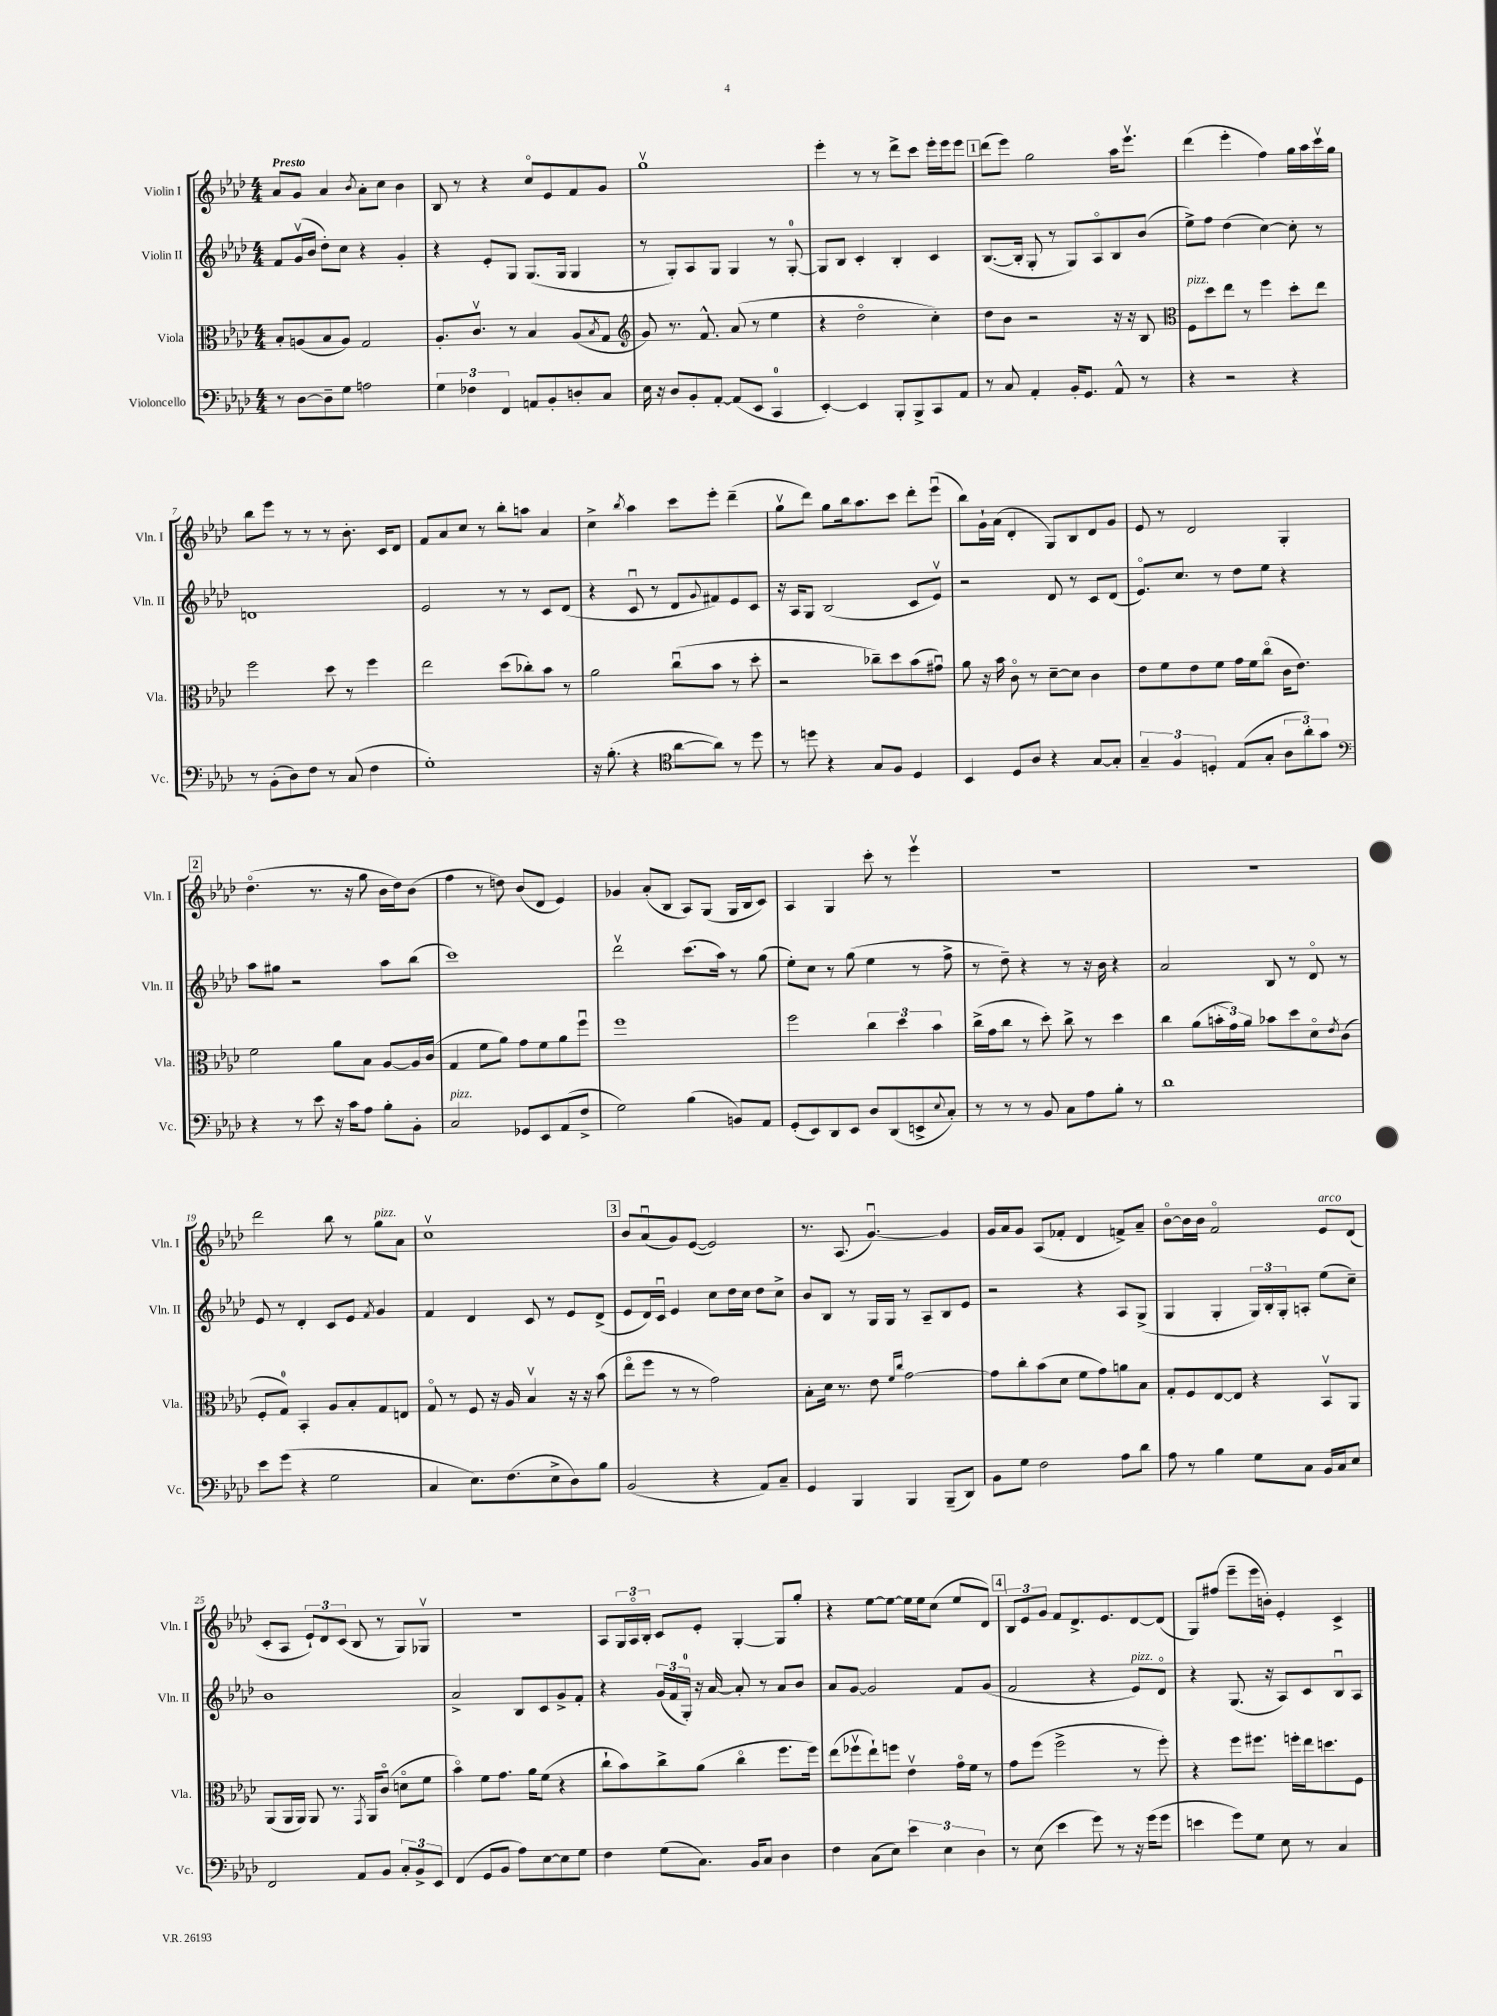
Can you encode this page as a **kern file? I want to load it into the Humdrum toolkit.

**kern	**kern	**kern	**kern
*staff4	*staff3	*staff2	*staff1
*clefF4	*clefC3	*clefG2	*clefG2
*k[b-e-a-d-]	*k[b-e-a-d-]	*k[b-e-a-d-]	*k[b-e-a-d-]
*M4/4	*M4/4	*M4/4	*M4/4
8r	8B-'	8f	8a-
[8D-	(8A	(16gv	8g
.	.	16b-	.
8D-~]	8B-	8dd-')	4a-
8G	8A)	8cc	.
.	.	.	8qb-
2A	2G	4r	8a-'
.	.	.	8cc
.	.	4g'	4b-
=	=	=	=
6G	8.A-'	4r	8B-
.	.	.	8r
6F-	.	.	.
.	8.cv	.	.
.	.	8e-'	4r
6FF	.	.	.
.	8r	8G	.
8AA	4B-	(8.G	8cco
8BB-'	.	.	8e-
.	.	16G	.
8D'	(8A-	4G	8f
.	8qB-	.	.
8C	8G	.	8g
=	=	=	=
*	*clefG2	*	*
16E-	8g)	8r	1ggv
16r	.	.	.
8D-	8.r	8G')	.
8BB-'	.	8A-	.
.	8.f^^	.	.
[8AA-'	.	8G	.
(8AA-]	(8a-	4G	.
8EE-	8r	.	.
4CC	4ee-	8r	.
.	.	[8G'	.
=	=	=	=
[4EE-')	4r	8G]	4eee-'
.	.	8B-	.
4EE-]	2dd-o	4c'	8r
.	.	.	8r
8BBB-'	.	4B-'	8ddd-^
8BBB-^	.	.	8ccc
8CC	4cc')	4c	16eee-'
.	.	.	16eee-
8AA-	.	.	8eee-
=	=	=	=
8r	8dd-	([8.B-	(8ddd-
8C	8b-	.	8eee-)
.	.	16B-']	.
4AA-'	2r	8G'	2gg
.	.	8r	.
16BB-'	.	8G)	.
8.GG	.	.	.
.	.	8A-o	.
8AA-^^	16r	8B-	16aa-
.	16r	.	8.eee-v
8r	8B-	(8b-	.
=	=	=	=
*	*clefC3	*	*
4r	8F	8ee-^)	(4ddd-
.	8dd-	8ff	.
2r	8ee-	(4dd-	4eee-'
.	8r	.	.
.	4ff	[4cc)	4ff)
4r	8dd-'	8cc']	16gg
.	.	.	16aa-
.	8ee-	8r	16cccv
.	.	.	16gg
=	=	=	=
8r	2ff	1d	8bb-
(8BB-'	.	.	8eee-
8D-)	.	.	8r
8F	.	.	8r
8r	8dd-	.	8r
(8C	8r	.	8.b-'
4F	4ff	.	.
.	.	.	16c
.	.	.	8d-
=	=	=	=
1G')	2ee-	2e-	8f
.	.	.	8a-
.	.	.	8cc
.	.	.	8r
.	(8dd-	8r	8bb-'
.	8cc-')	8r	8aa
.	8b-	8c	4a-
.	8r	(8d-	.
=	=	=	=
16r	2a-	4r	4cc^
(8.B-'	.	.	.
.	.	.	8qbb-
4r	.	8cu	4aa-
.	.	8r	.
*clefC4	*	*	*
[8a-	(8ccu	8d-	8ccc
.	.	8qqg	.
8a-])	8b-	8f#)	8eee-'
8r	8r	8e-	(4ddd-~
8dd-	8dd-'	8c	.
=	=	=	=
8r	2r	16r	8ggv
.	.	16A-	.
8dd	.	8G	8ddd-)
4r	.	(2B-	8gg
.	.	.	16bb-
.	.	.	8.aa-
8G	8cc-~)	.	.
8F	8dd-	.	8ccc
4D-	(8b-	8c	8ddd-'
.	8g#u)	8e-v)	(8eee-u
=	=	=	=
4BB-	8a-	2r	8bb-)
.	16r	.	16g`
.	16b-	.	(16a-
8D-	8co	.	4d-'
8A-	8r	.	.
4r	[8d-~	8d-	8G)
.	8d-]	8r	8B-
[8G	4c	8c	8d-
8G']	.	(8d-	8g
=	=	=	=
6G~	8e-	8.e-o)	8e-
.	8f	.	8r
6F	.	.	.
.	.	8.cc	.
.	8e-	.	2d-
6D'	.	.	.
.	8f	8r	.
(8E-	16g	8dd-	.
.	16f	.	.
8G'	(8cco	8ee-	.
12A-	16c	4r	4G'
.	8.e-)	.	.
12a-')	.	.	.
12g	.	.	.
=	=	=	=
*clefF4	*	*	*
4r	2f	8aa-	(4.dd-o
.	.	8gg#	.
8r	.	2r	.
8e-	.	.	8.r
16r	8a-	.	.
16c	.	.	16r
8A-	8B-	.	8gg
8B-'	[8A-	8aa-	16b-
.	.	.	16dd-)
8BB-'	16A-]	(8bb-	(8b-
.	(16c	.	.
=	=	=	=
2C	4G	1ccc)	4ff
.	8f	.	8r
.	8a-)	.	8dd)
8GG-	8g	.	(8b-
8EE-	8f	.	8d-
(8AA-	8a-	.	4e-)
8F^	8ffu	.	.
=	=	=	=
2G)	1ff	2ddd-v	4g-
.	.	.	(8a-'
.	.	.	8B-
(4B-	.	(8.ccc	8A-)
.	.	.	(8G
.	.	16aa-)	.
8BB)	.	8r	16G
.	.	.	16B-
8AA-	.	(8gg	8c)
=	=	=	=
(8GG'	2ff	8ee-')	4A-
8EE-)	.	8cc	.
8DD-	.	8r	4G
8EE-	.	(8gg	.
8D-	6cc	4ee-	8ccc'
(8DD-	.	.	8r
.	6dd-	.	.
8EE^	.	8r	4eee-v
.	6b-	.	.
8qqE-	.	.	.
8C')	.	8ff^	.
=	=	=	=
8r	(16cc^	8r	1r
.	16g	.	.
8r	8cc	8dd-~)	.
8r	8r	4r	.
8BB-	8dd-')	.	.
8C	8cc^	8r	.
8A-	8r	16r	.
.	.	16b-	.
8B-'	4dd-	4r	.
8r	.	.	.
=	=	=	=
1d-	4cc	2a-	1r
.	(8a-	.	.
.	24b'	.	.
.	24g)	.	.
.	24a-	.	.
.	8b-	8B-	.
.	8dd-	8r	.
.	8d-o	8d-o	.
.	8qe-	.	.
.	(8c	8r	.
=	=	=	=
8e-	8F'	8e-	2ddd-
(8g	8G)	8r	.
4r	4BB-'	4d-'	.
2G	8A-	8c	8bb-
.	8B-'	8e-	8r
.	.	8qf	.
.	8G	4g	8gg
.	8E	.	8a-
=	=	=	=
4C	8Go	4f	1ccv
.	8r	.	.
8.E-)	8F	4d-	.
.	16r	.	.
(8.F	16A-	.	.
.	4B-v	8c	.
8E-^	.	8r	.
8D-)	16r	8e-	.
.	16r	.	.
8B-	(8b-	(8d-^	.
=	=	=	=
(2BB-	8ee-o	8e-	8b-
.	8ff	16d-)	(8a-u
.	.	16cu	.
.	8r	4e-	8g)
.	8r	.	([8e-
4r	2g)	8cc	2e-])
.	.	16dd-	.
.	.	16cc	.
8AA-)	.	8dd-	.
8C~	.	8cc^	.
=	=	=	=
4GG	8B-'	8b-	8.r
.	16d-	8B-	.
.	8.r	.	(8.A-
4BBB-	.	8r	.
.	8e-	16G	[4.gu)
.	.	16G	.
.	16qqf	.	.
.	16qqcc	.	.
4BBB-	[2g	8r	.
.	.	8A-~	.
(8BBB-~	.	8B-	4g]
8DD-)	.	8e-	.
=	=	=	=
8BB-	8g]	2r	16g
.	.	.	16a-
8G	8cc'	.	8g
2F	(8b-	.	(8A-
.	8d-	.	8f-'
.	8f	4r	4d-
.	8g)	.	.
8A-	8a	8A-	8f^)
8d-	8B-	(8G^	8a-~
=	=	=	=
8A-	8G'	4G	[8b-o
8r	8F	.	16b-]
.	.	.	16b-
4B-	[8E-	4G'	2fo
.	8E-]	.	.
8G	4r	24G)	.
.	.	24B-'	.
.	.	24G'	.
8C	.	8A'	.
16BB-	8BB-v	(8ee-	8e-
16C	.	.	.
8E-	8AA-	8cc~)	(8d-
=	=	=	=
2FF	(8AA-	1b-	8c'
.	16AA-	.	8A-
.	16AA-)	.	.
.	8AA-	.	12e-`)
.	.	.	12d-
.	8.r	.	.
.	.	.	(12c
8AA-	.	.	8B-
.	8qGG	.	.
.	16AA-	.	.
8BB-	(8co	.	8r
12C'	8do	.	8G)
12BB-^	.	.	.
.	8f	.	8G-v
12EE-	.	.	.
=	=	=	=
(4FF	4b-o)	2a-^	1r
8GG	8f	.	.
8BB-	8.g	.	.
8A-)	.	8B-	.
.	16a-	.	.
[8E-	(8f	8c	.
8E-]	4r	8g^	.
8G	.	8f'	.
=	=	=	=
4F	8cc`	4r	8A-
.	8b-)	.	24G
.	.	.	24A-o
.	.	.	24B-'
(8G	8cc^	(24g	8c
.	.	24f	.
.	.	24G')	.
8.C)	(8a-	16r	8e-'
.	.	[16a-	.
.	4cco	8a-']	[4G'
16BB-	.	.	.
8C	.	8r	.
4D-	8.ff	8a-	8G]
.	.	8b-	8gg'
.	16ff)	.	.
=	=	=	=
4F	(8ee-	8a-	4r
.	8ff-v	[8g	.
(8C	8ee-`)	2g]	[8ee-
8E-)	8ff	.	8ee-_
6e-	4e-v	.	16ee-]
.	.	.	16ee-
.	.	.	(8cc
6E-	.	.	.
.	16go	8f	8ee-
.	16f	.	.
6D-	.	.	.
.	8r	(8g	8d-)
=	=	=	=
8r	8g	2f	12B-
.	.	.	12e-
(8E-	(8ff	.	.
.	.	.	12g
4e-	2ff^	.	8f
.	.	.	8.d-^
8g)	.	4r	.
.	.	.	8.e-
8r	.	.	.
16r	8r	8e-)	[8d-
(16g	.	.	.
8g	8ff')	8d-o	(8d-]
=	=	=	=
4e	4r	4r	8G)
.	.	.	(8ff#
8g)	8ff	(8.G	8eee-~
8G	8.ff#	.	16eee-
.	.	16r	16b')
8E-	.	8A-)	4e-'
.	16ff'	.	.
8r	16ee-	8c	.
.	8.dd	.	.
4C	.	8B-u	4c^
.	8F	8A-	.
==	==	==	==
*-	*-	*-	*-
